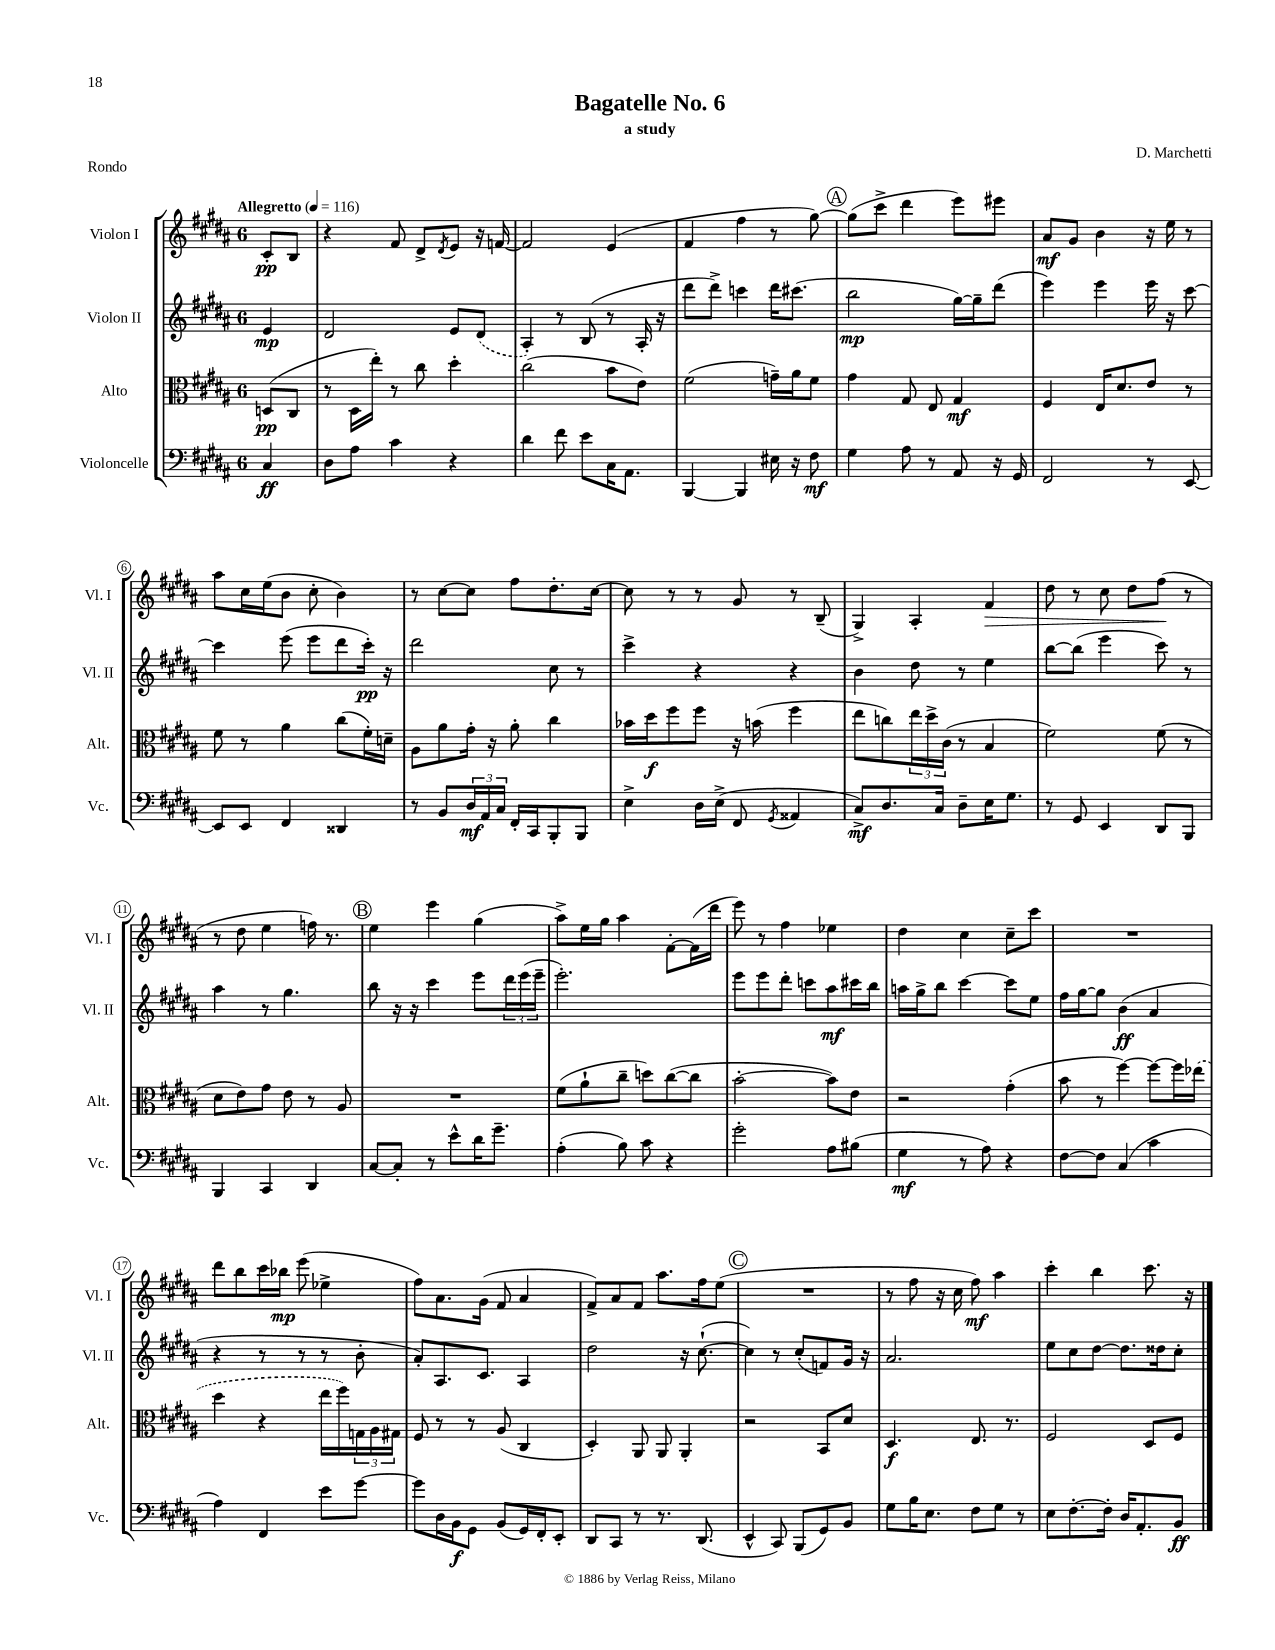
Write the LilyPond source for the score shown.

\header { title = "Bagatelle No. 6" composer = "D. Marchetti" subtitle = "a study" piece = "Rondo" }
<<
\new StaffGroup <<
\new Staff = "s0" \with { instrumentName = "Violon I" shortInstrumentName = "Vl. I" } {
    \clef treble \key b \major \once \override Staff.TimeSignature.style = #'single-digit \time 6/8 \partial 4 \tempo "Allegretto" 4 = 116
    cis'8-.\pp b8 |
    r4 fis'8 dis'8-> \acciaccatura { dis'8 } e'8 r16 f'16~ |
    f'2 e'4( |
    fis'4 fis''4 r8 gis''8~) |
    \mark \markup { \circle "A" } gis''8( cis'''8-> dis'''4 e'''8) eis'''8 |
    ais'8\mf gis'8 b'4 r16 e''16 r8 |
    ais''8 cis''16 e''16( b'8 cis''8-. b'4) |
    r8 cis''8~ cis''8 fis''8 dis''8.-. cis''16~ |
    cis''8 r8 r8 gis'8 r8 b8--( |
    gis4->) ais4-. fis'4\> |
    dis''8 r8 cis''8 dis''8 fis''8\!( r8 |
    r8 dis''8 e''4 f''16) r8. |
    \mark \markup { \circle "B" } e''4 e'''4 gis''4( |
    ais''8->) e''16 gis''16 ais''4 fis'8~-. fis'16( dis'''16 |
    e'''8) r8 fis''4 ees''4 |
    dis''4 cis''4 cis''8-- cis'''8 |
    R2. |
    dis'''8 b''8 cis'''16 bes''16\mp e'''8( ees''4-> |
    fis''8) ais'8. gis'16( fis'8 ais'4 |
    fis'8->) ais'8 fis'8 ais''8. fis''16 e''8( |
    \mark \markup { \circle "C" } R2. |
    r8 fis''8 r16 cis''16 fis''8\mf) ais''4 |
    cis'''4-. b''4 cis'''8. r16 \bar "|." |
}
\new Staff = "s1" \with { instrumentName = "Violon II" shortInstrumentName = "Vl. II" } {
    \clef treble \key b \major \once \override Staff.TimeSignature.style = #'single-digit \time 6/8 \partial 4
    e'4\mp |
    dis'2 e'8 \once \slurDashed dis'8( |
    ais4-.) r8 b8( r8 ais16-. r16 |
    dis'''8 dis'''8->) c'''4 dis'''16 cis'''8.( |
    \mark \markup { \circle "A" } b''2\mp gis''16~) gis''16-- dis'''8( |
    e'''4) e'''4 e'''16 r16 cis'''8~ |
    cis'''4 e'''8( e'''8 dis'''8 cis'''16-.\pp) r16 |
    dis'''2 cis''8 r8 |
    cis'''4-> r4 r4 |
    b'4 dis''8 r8 e''4 |
    b''8~ b''8( e'''4 cis'''8) r8 |
    ais''4 r8 gis''4. |
    \mark \markup { \circle "B" } b''8 r16 r16 cis'''4 e'''8 \tuplet 3/2 { dis'''16 e'''16( e'''16-- } |
    e'''2.-.) |
    e'''8 e'''8 dis'''8-. c'''8 ais''8\mf cis'''16 b''16 |
    a''16 gis''16-> b''8 cis'''4~ cis'''8 e''8 |
    fis''16 gis''16~ gis''8 b'4\ff( ais'4 |
    r4 r8 r8 r8 b'8-. |
    ais'8-.) ais8. cis'8. ais4 |
    dis''2 r16 cis''8.~-!( |
    \mark \markup { \circle "C" } cis''4) r8 cis''8-.( f'8) gis'16 r16 |
    ais'2. |
    e''8 cis''8 dis''8~ dis''8. disis''16 cis''8-. \bar "|." |
}
\new Staff = "s2" \with { instrumentName = "Alto" shortInstrumentName = "Alt." } {
    \clef alto \key b \major \once \override Staff.TimeSignature.style = #'single-digit \time 6/8 \partial 4
    d8\pp( cis8 |
    r8 dis16 e''16-.) r8 cis''8 dis''4-. |
    cis''2( b'8 e'8) |
    fis'2( g'16--) ais'16 fis'8 |
    \mark \markup { \circle "A" } gis'4 gis8 e8 gis4\mf |
    fis4 e16 dis'8. e'8 r8 |
    fis'8 r8 ais'4 cis''8( fis'16-.) d'16-- |
    ais8 ais'8 gis'16-. r16 ais'8-. cis''4 |
    bes'16 dis''16\f fis''8 fis''8 r16 b'16( fis''4 |
    e''8 c''8) \tuplet 3/2 { e''16 dis''16-> cis'16( } r8 b4 |
    fis'2) fis'8( r8 |
    dis'8 e'8) gis'8 e'8 r8 ais8 |
    \mark \markup { \circle "B" } R2. |
    fis'8( ais'8-! cis''8-- d''8) cis''8~( cis''8 |
    b'2~-. b'8) e'8 |
    r2 gis'4-.( |
    b'8 r8 fis''4~) fis''8~ fis''16 \once \slurDashed ees''16( |
    dis''4 r4 e''16 fis''16) \tuplet 3/2 { g16 ais16 gis16 } |
    fis8 r8 r8 ais8( cis4 |
    dis4-.) ais,8 ais,8 ais,4-. |
    \mark \markup { \circle "C" } r2 b,8 dis'8 |
    dis4.\f e8. r8. |
    fis2 dis8 fis8 \bar "|." |
}
\new Staff = "s3" \with { instrumentName = "Violoncelle" shortInstrumentName = "Vc." } {
    \clef bass \key b \major \once \override Staff.TimeSignature.style = #'single-digit \time 6/8 \partial 4
    cis4\ff |
    dis8 ais8 cis'4 r4 |
    dis'4 fis'8 e'8 cis16 ais,8. |
    b,,4~ b,,4 eis16 r16 fis8\mf |
    \mark \markup { \circle "A" } gis4 ais8 r8 ais,8 r16 gis,16 |
    fis,2 r8 e,8~ |
    e,8 e,8 fis,4 disis,4 |
    r8 b,8 \tuplet 3/2 { dis16\mf ais,16 cis16 } fis,16-. cis,16 b,,8-. b,,8 |
    e4-> dis16 e16->( fis,8 \acciaccatura { gis,8 } aisis,4 |
    cis8->\mf) dis8. cis16 dis8-- e16 gis8. |
    r8 gis,8 e,4 dis,8 b,,8 |
    b,,4 cis,4 dis,4 |
    \mark \markup { \circle "B" } cis8~ cis8-. r8 e'8-^ dis'16 gis'8.-- |
    ais4-.( b8) cis'8 r4 |
    gis'2-. ais8 bis8( |
    gis4\mf r8 ais8) r4 |
    fis8~ fis8 cis4( cis'4 |
    ais4) fis,4 e'8 gis'8~ |
    gis'8 dis16 b,16\f gis,8 b,8( gis,16) fis,16-. e,8-. |
    dis,8 cis,8 r8 r8. dis,8.( |
    \mark \markup { \circle "C" } e,4-^ cis,8) b,,8( gis,8) b,8 |
    gis8 b16 e8. fis8 gis8 r8 |
    e8 fis8.~-. fis16-. dis16 ais,8.-. b,8\ff \bar "|." |
}
>>
>>
\layout { \context { \Score \override BarNumber.stencil = #(make-stencil-circler 0.1 0.3 ly:text-interface::print) } }
